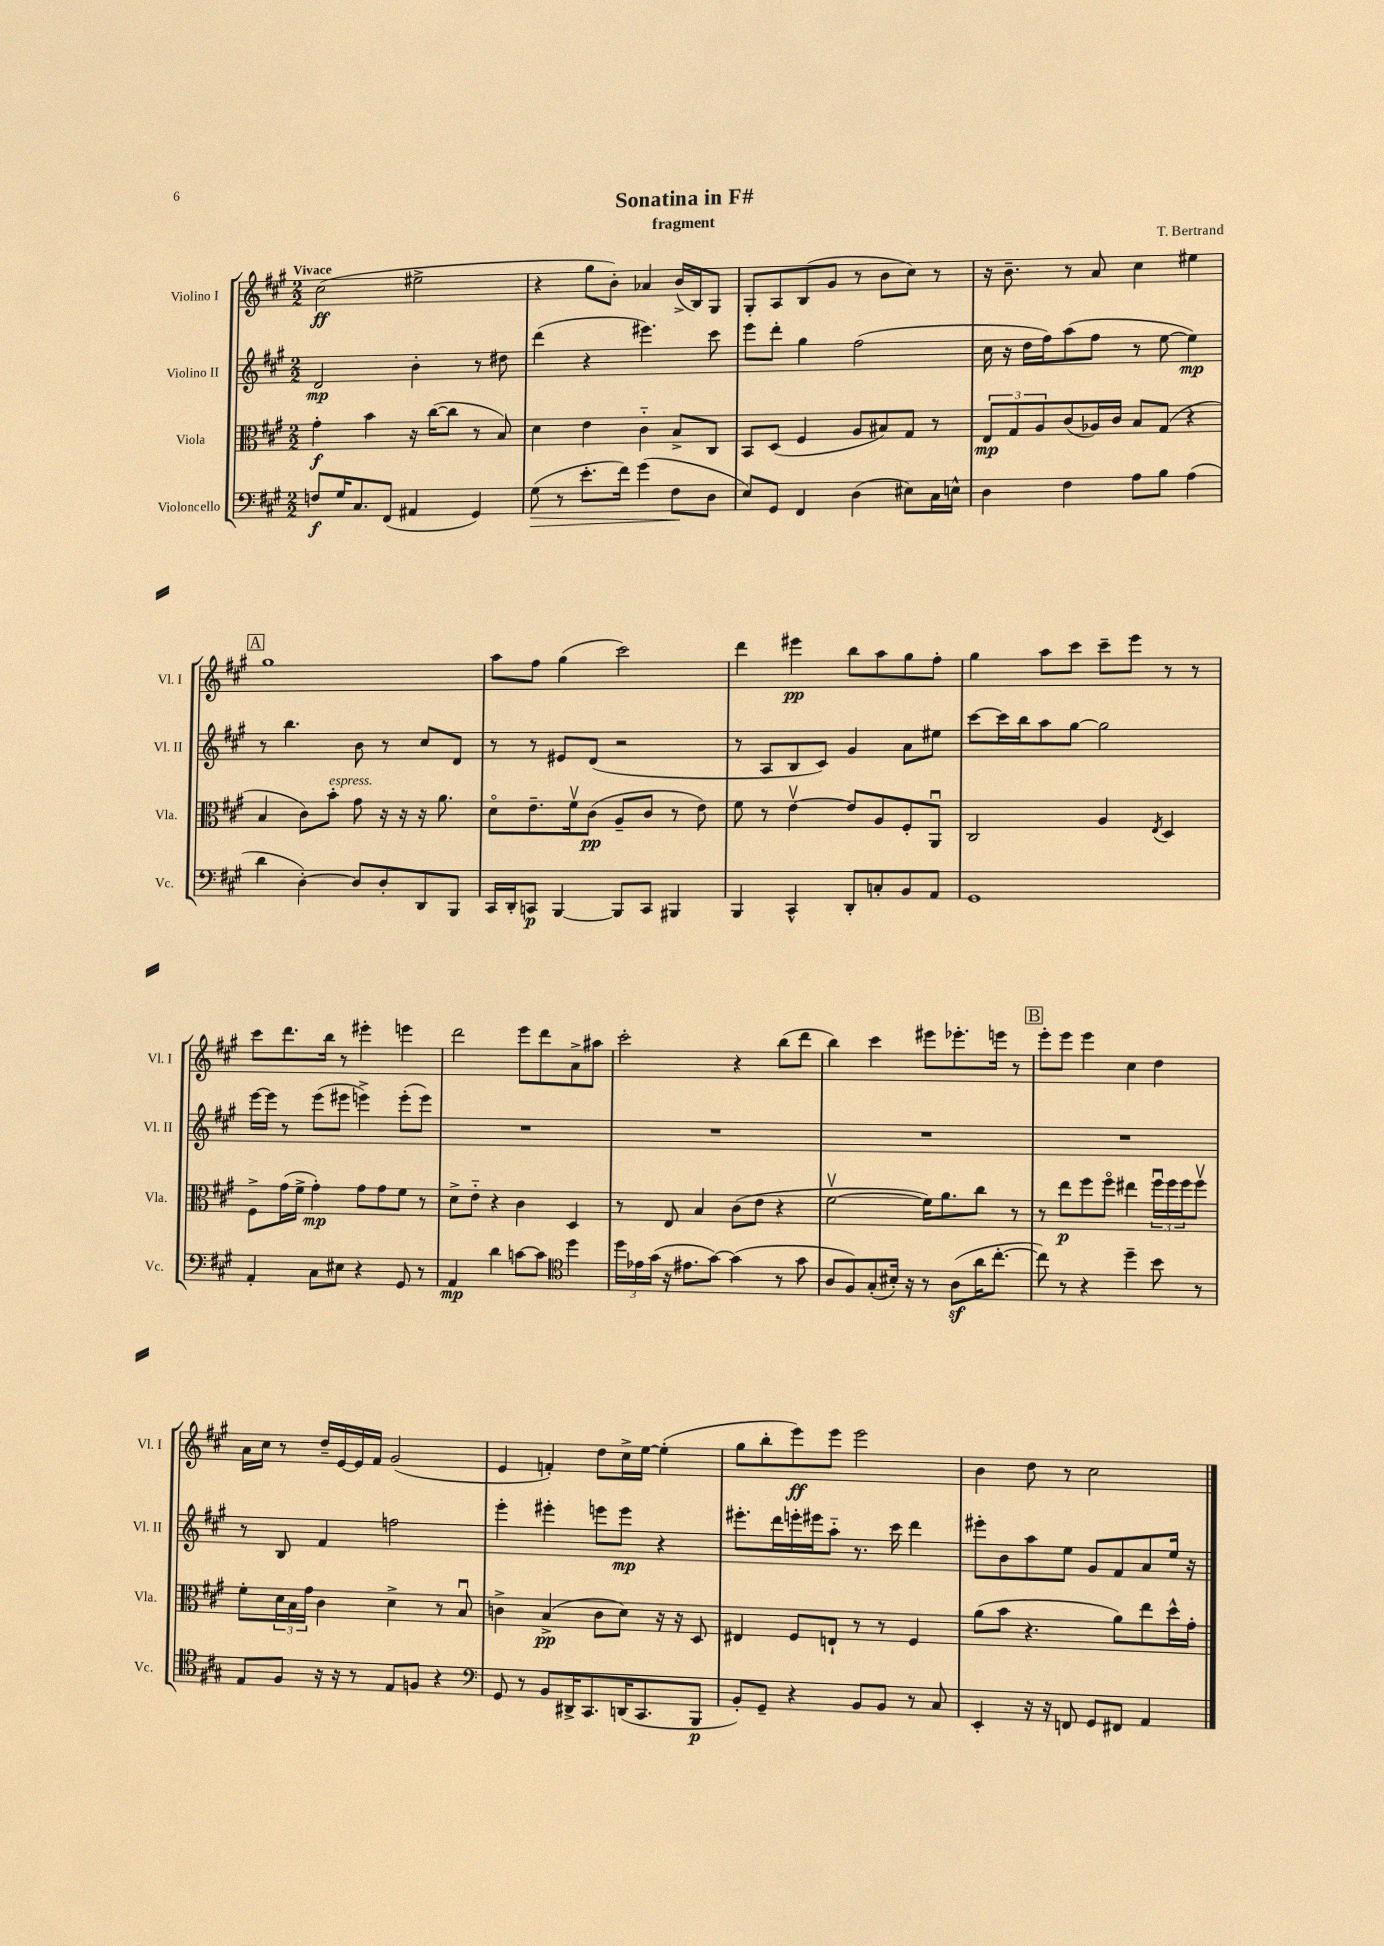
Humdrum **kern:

**kern	**kern	**kern	**kern
*staff4	*staff3	*staff2	*staff1
*clefF4	*clefC3	*clefG2	*clefG2
*k[f#c#g#]	*k[f#c#g#]	*k[f#c#g#]	*k[f#c#g#]
*M2/2	*M2/2	*M2/2	*M2/2
8F	4g#'	2d	(2cc#
16G#	.	.	.
8.C#	.	.	.
.	4b	.	.
(8FF#	.	.	.
4AA#	16r	4b'	2ee#^
.	([16cc#	.	.
.	8cc#]	.	.
4GG#)	8r	8r	.
.	8B)	8dd#	.
=	=	=	=
(8G#	4d	(4ddd	4r
8r	.	.	.
8.e'	4e	4r	8gg#
.	.	.	8b')
16f#)	.	.	.
(4g#	4c#'~	4.eee#)	4a-
8F#	8B^	.	(16b^
.	.	.	16B)
8D	8C#	8ccc#	8G#
=	=	=	=
8E)	8BB	8eee	8G#'
8GG#	(8D	8ddd'	8A
4FF#	4F#	4gg#	(8B
.	.	.	8g#
(4D	8A	(2ff#	8r
.	8B#)	.	8b
8E#)	8G#	.	8cc#)
16C#	8r	.	8r
16E^^	.	.	.
=	=	=	=
4D	12E	16cc#	16r
.	.	16r	8.b~
.	12G#	.	.
.	.	16dd	.
.	12A	.	.
.	.	16ff#)	.
4F#	(8c#	(8aa	8r
.	16A-)	8ff#	8a
.	16c#	.	.
8A	8B	8r	4cc#
8B	(8G#	[8ee	.
(4A	4r	4ee])	4ee#
=	=	=	=
4d	4B	8r	1gg#
.	.	4.bb	.
[4D')	8c#)	.	.
.	8b'	.	.
8D]	8g#	8b	.
8D'	16r	8r	.
.	16r	.	.
8DD	16r	8cc#	.
.	8.a	.	.
8BBB	.	8d	.
=	=	=	=
16CC#	8do	8r	8aa
16DD'	.	.	.
8CC	8.e~	8r	8ff#
[4BBB	.	8e#	(4gg#
.	16f#v	.	.
.	(8c#	(8d	.
8BBB]	8A~	2r	2ccc#)
8CC	8c#	.	.
4BBB#	8r	.	.
.	8e)	.	.
=	=	=	=
4BBB	8f#	8r	4ddd
.	8r	8A	.
4CC#^^	[4ev	8B	4eee#
.	.	8c#)	.
8DD'	8e]	4g#	8bb
8C'	8A	.	8aa
8BB	8F#'	8a	8gg#
8AA	8AAu	8ee#	8ff#'
=	=	=	=
1GG#	2C#	[8ccc#	4gg#
.	.	16ccc#]	.
.	.	16bb	.
.	.	8aa	8aa
.	.	[8gg#	8ccc#
.	4A	2gg#]	8ccc#~
.	.	.	8eee
.	8qE	.	.
.	4D	.	8r
.	.	.	8r
=	=	=	=
4AA'	8F#^	[16eee	8ccc#
.	.	16eee]	.
.	(16g#	8r	8.ddd
.	16f#^	.	.
8C#	4g#')	(8eee	.
.	.	.	16bb
8E#	.	8eee#	8r
4r	8g#	4eee^)	4eee#'
.	8g#	.	.
8GG#	8f#	(8eee'	4eee
8r	8r	8eee)	.
=	=	=	=
4AA	8d^	1r	2ddd
.	8e'~	.	.
4d	4r	.	.
[8c	4c#	.	8eee
8c]	.	.	8ddd
*clefC4	*	*	*
4dd	4D	.	8a^
.	.	.	8aa#
=	=	=	=
24dd	8r	1r	2ccc#'
24e-	.	.	.
(24g#	.	.	.
16r	8E	.	.
8.e#	.	.	.
.	4B	.	.
[8g#)	.	.	.
(4g#]	(8c#	.	4r
.	8e	.	.
8r	4r	.	(8bb
8g#	.	.	8ddd
=	=	=	=
8A	[2f#v	1r	4bb)
8F#)	.	.	.
(8G#'	.	.	4ccc#
16B#')	.	.	.
16r	.	.	.
8r	16f#])	.	8eee#
.	8.a	.	.
(8A	.	.	8.eee-'
16a	8cc#	.	.
[8.cc#'	.	.	16eee
.	8r	.	8r
=	=	=	=
8cc#])	8r	1r	8eee'
8r	8ee	.	8eee
4r	8ff#	.	4eee
.	8ff#o	.	.
4dd~	4ee#	.	4cc#
8b	24ff#u	.	4dd
.	24ff#	.	.
.	24ff#	.	.
8r	8ff#v	.	.
=	=	=	=
8E	8f#'	8r	16a
.	.	.	16cc#
8F#	24d	8B	8r
.	24B	.	.
.	24g#	.	.
16r	4c#	4f#	16dd~
16r	.	.	[16e
8r	.	.	16e]
.	.	.	16f#
8E	4d^	2ff	(2g#
8F	.	.	.
4r	8r	.	.
.	8Bu	.	.
=	=	=	=
*clefF4	*	*	*
8GG#	4c^	4eee'	4e
8r	.	.	.
8BB	(4B^	4eee#'	4f')
16DD#^	.	.	.
8.CC#	.	.	.
.	8c	8eee	8dd
(16DD	8d)	8eee	16cc#^
8.CC#	.	.	[16ee
.	16r	4r	(4ee']
.	16r	.	.
8BBB	8D	.	.
=	=	=	=
8BB')	4E#	8.eee#'	8gg#
8GG#~	.	.	8bb'
.	.	16ddd	.
4r	8F#	16eee'	8eee)
.	.	16eee#	.
.	8E`	8aa'~	8eee
8BB	8r	8.r	2eee
8BB	8r	.	.
.	.	16ccc#	.
8r	4F#	4ddd	.
8C#	.	.	.
=	=	=	=
4EE'	(8a	8eee#'	4b
.	8b	8b	.
16r	4.r	8aa	8dd
16r	.	.	.
8FF	.	8ee	8r
8GG#	.	8g#	2cc#
8FF#	8a)	8f#	.
4AA	8ee	8a	.
.	16dd^^	16ee	.
.	16g#'	16r	.
==	==	==	==
*-	*-	*-	*-
